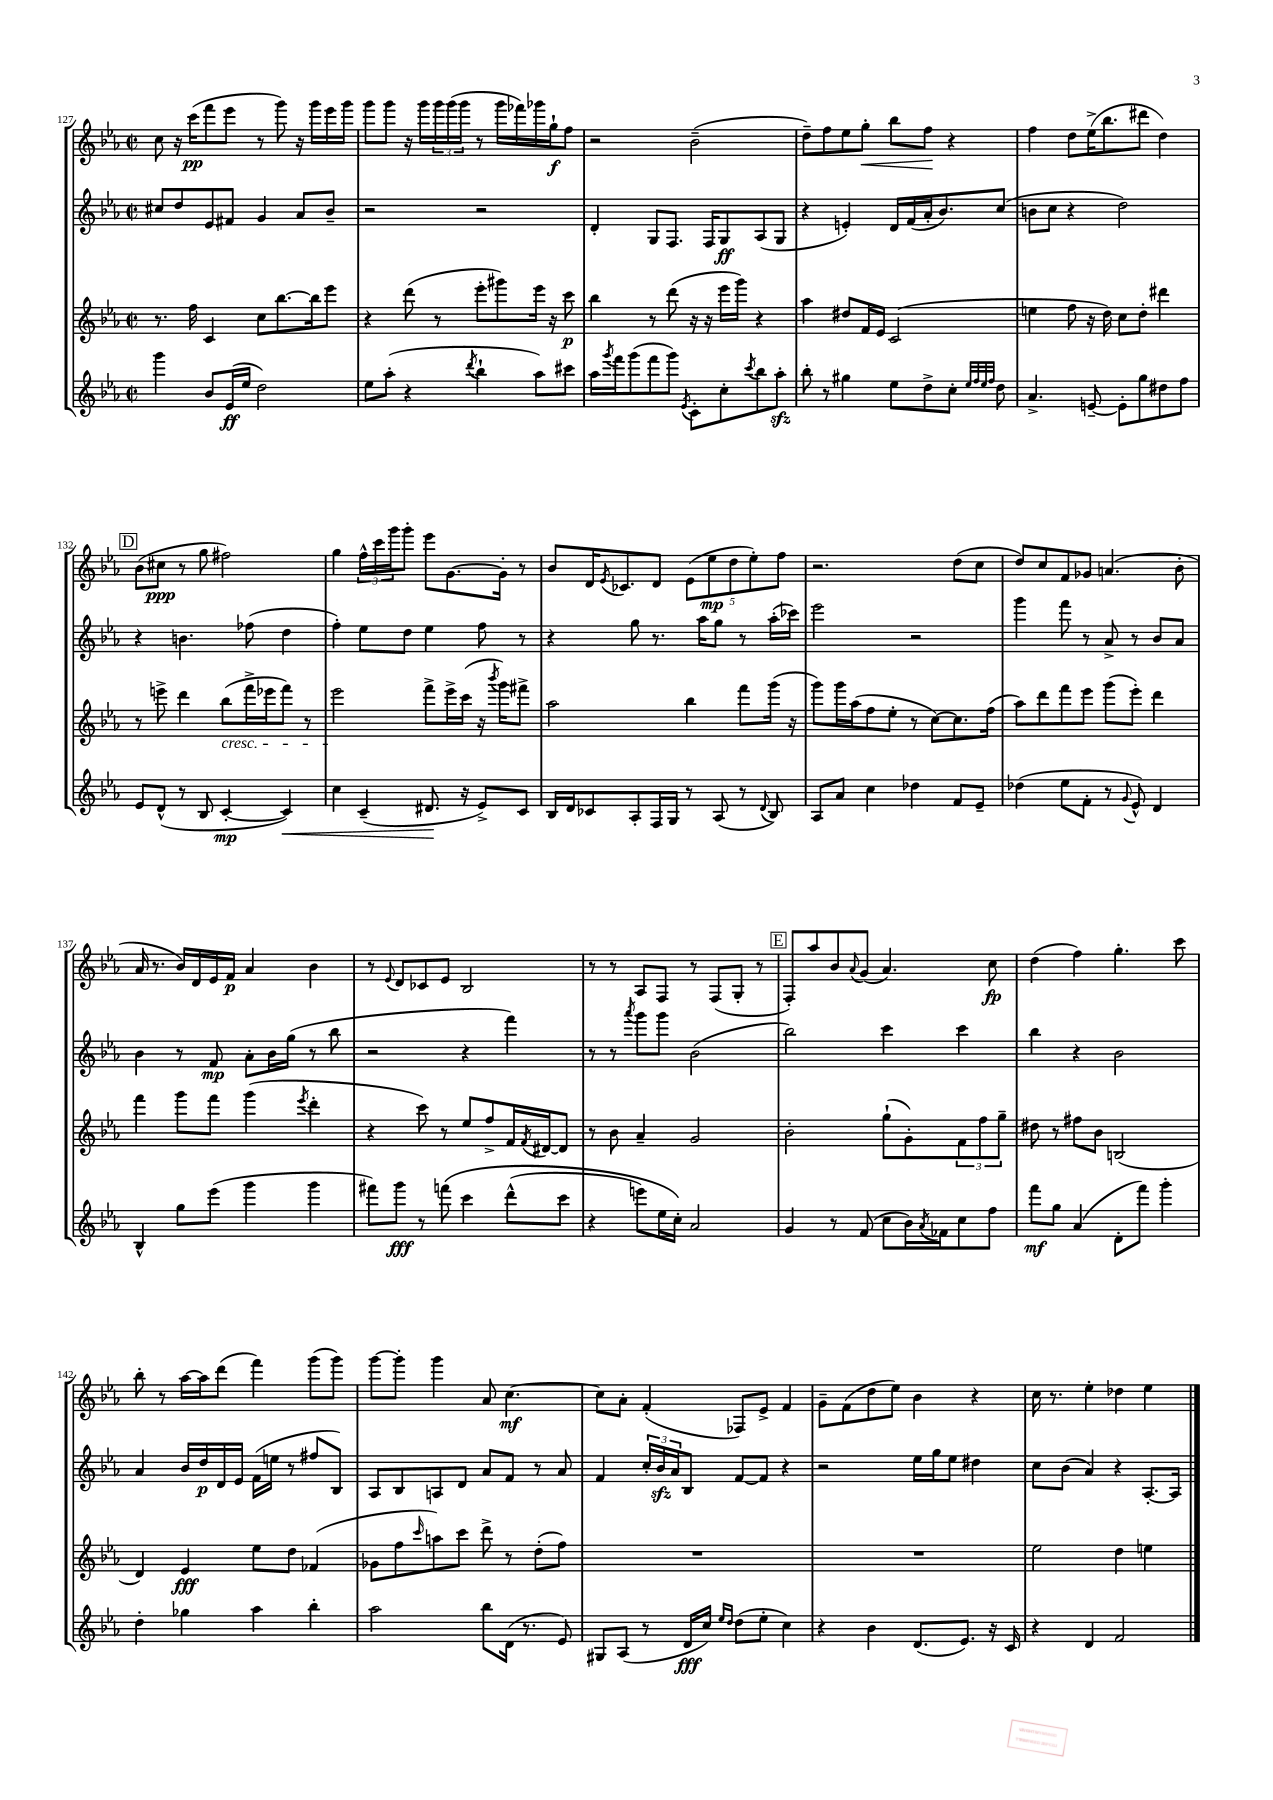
<<
\new StaffGroup <<
\new Staff = "s0" {
    \clef treble \key ees \major \defaultTimeSignature \time 2/2
    c''8 r16 c'''16\pp( f'''8 ees'''8 r8 g'''8) r16 g'''16 ees'''16 g'''16 |
    g'''8 g'''8 r16 g'''16 \tuplet 3/2 { g'''16 g'''16( g'''16 } r8 g'''16 fes'''16) ges'''16 g''16-!\f f''8 |
    r2 bes'2--( |
    d''8--) f''8 ees''8 g''8-.\< bes''8 f''8\! r4 |
    f''4 d''8 ees''16->( bes''8. dis'''8 d''4) |
    \mark \markup { \box "D" } bes'8( cis''8\ppp r8 g''8 fis''2) |
    g''4 \tuplet 3/2 { f''16-^ c'''16 g'''16 } g'''8-. ees'''8 g'8.~ g'16-. r8 |
    bes'8 d'16 \acciaccatura { ees'8 } ces'8. d'8 \tuplet 5/4 { ees'8( ees''8\mp d''8 ees''8-.) f''8 } |
    r2. d''8( c''8 |
    d''8) c''8 f'8 ges'8 a'4.( bes'8-. |
    aes'16 r8. bes'16) d'16 ees'16 f'16\p aes'4 bes'4 |
    r8 \appoggiatura { ees'8 } d'8 ces'8 ees'8 bes2 |
    r8 r8 aes8 f8 r8 f8( g8-. r8 |
    \mark \markup { \box "E" } f8-.) aes''8 bes'8 \appoggiatura { aes'8 } g'8( aes'4.) c''8\fp |
    d''4( f''4) g''4.-. c'''8 |
    bes''8-. r8 aes''16~ aes''16 d'''8( f'''4) g'''8( g'''8) |
    g'''8~ g'''8-. g'''4 aes'8 c''4.~\mf |
    c''8 aes'8-. f'4-.( fes8) ees'8-> f'4 |
    g'8-- f'8( d''8 ees''8) bes'4 r4 |
    c''16 r8. ees''4-. des''4 ees''4 \bar "|." |
}
\new Staff = "s1" {
    \clef treble \key ees \major \defaultTimeSignature \time 2/2
    cis''8 d''8 ees'8 fis'8 g'4 aes'8 bes'8-- |
    r2 r2 |
    d'4-. g8 f8. f16 g8\ff aes8( g8 |
    r4 e'4-.) d'16 f'16( aes'16-. bes'8.) c''8( |
    b'8 c''8 r4 d''2) |
    \mark \markup { \box "D" } r4 b'4. fes''8( d''4 |
    f''4-.) ees''8 d''8 ees''4 f''8 r8 |
    r4 g''8 r8. aes''16 g''8 r8 aes''16-.( ces'''16) |
    ees'''2 r2 |
    g'''4 f'''8 r8 aes'8-> r8 bes'8 aes'8 |
    bes'4 r8 f'8\mp aes'8-. bes'16 g''16( r8 bes''8 |
    r2 r4 f'''4) |
    r8 r8 \acciaccatura { aes'''8 } g'''8 g'''8 bes'2( |
    \mark \markup { \box "E" } bes''2) c'''4 c'''4 |
    bes''4 r4 bes'2 |
    aes'4 bes'16 d''16\p d'16 ees'16 f'16( e''16 r8 fis''8 bes8) |
    aes8 bes8 a8 d'8 aes'8 f'8 r8 aes'8 |
    f'4 \tuplet 3/2 { c''16-. bes'16\sfz aes'16 } bes8 f'8~ f'8 r4 |
    r2 ees''16 g''16 ees''8 dis''4 |
    c''8 bes'8( aes'4) r4 aes8.~-. aes16 \bar "|." |
}
\new Staff = "s2" {
    \clef treble \key ees \major \defaultTimeSignature \time 2/2
    r8. f''16 c'4 c''8 bes''8.~ bes''16 ees'''8 |
    r4 d'''8( r8 ees'''8-. gis'''8) ees'''16 r16 c'''8\p |
    bes''4 r8 d'''8( r16 r16 ees'''16 g'''16) r4 |
    aes''4 dis''8 f'16 ees'16 c'2( |
    e''4 f''8 r16 d''16) c''8 d''8-. dis'''4 |
    \mark \markup { \box "D" } r8 e'''8-> d'''4 bes''8\cresc( f'''16-> ees'''16 f'''8) r8 |
    ees'''2\! f'''8-> ees'''16-> c'''16( r16 \acciaccatura { bes'''8 } g'''16) fis'''8-> |
    aes''2 bes''4 f'''8 g'''16( r16 |
    g'''8) g'''16 aes''16( f''8 ees''8-. r8 c''8~) c''8. f''16( |
    aes''8) d'''8 f'''8 ees'''8 g'''8( ees'''8-.) d'''4 |
    f'''4 g'''8 f'''8 g'''4( \acciaccatura { ees'''8 } d'''4-. |
    r4 c'''8) r8 ees''8 f''8-> f'16 \acciaccatura { f'8 } dis'16~ dis'8 |
    r8 bes'8 aes'4-- g'2 |
    \mark \markup { \box "E" } bes'2-. g''8-!( g'8-.) \tuplet 3/2 { f'8 f''8 g''8-- } |
    dis''8 r8 fis''8 bes'8 b2( |
    d'4) ees'4\fff ees''8 d''8 fes'4( |
    ges'8 f''8 \grace { c'''16 } a''8) c'''8 d'''8-> r8 d''8-.( f''8) |
    R1 |
    R1 |
    ees''2 d''4 e''4 \bar "|." |
}
\new Staff = "s3" {
    \clef treble \key ees \major \defaultTimeSignature \time 2/2
    g'''4 bes'8 ees'16\ff( ees''16 d''2) |
    ees''8 aes''8-.( r4 \acciaccatura { d'''8 } bes''4-! aes''8) cis'''8 |
    aes''16 \acciaccatura { g'''8 } f'''16 g'''8( f'''8 g'''8) \acciaccatura { ees'8 } c'8-. c''8-. \acciaccatura { c'''8 } bes''8 aes''8-.\sfz |
    bes''8-. r8 gis''4 ees''8 d''8-> c''8-. \grace { ees''32 f''32 ees''32 f''32 } d''8 |
    aes'4.-> e'8~-- e'8-. g''8 dis''8 f''8 |
    \mark \markup { \box "D" } ees'8 d'8-^( r8 bes8 c'4~-.\mp c'4\<) |
    c''4 c'4--( dis'8.\! r16 ees'8->) c'8 |
    bes16 d'16 ces'8 aes8-. f16 g16 r8 aes8( r8 \appoggiatura { d'8 } bes8) |
    aes8 aes'8 c''4 des''4 f'8 ees'8-- |
    des''4( ees''8 f'8-. r8 \appoggiatura { g'8 } ees'8-^) d'4 |
    bes4-^ g''8 ees'''8( g'''4 g'''4 |
    fis'''8) g'''8\fff r8 f'''8\( c'''4 d'''8-^( c'''8 |
    r4 e'''8) ees''16 c''16-.\) aes'2 |
    \mark \markup { \box "E" } g'4 r8 f'8( c''8 bes'16) \acciaccatura { aes'8 } fes'16 c''8 f''8 |
    f'''8\mf g''8 aes'4( d'8-. f'''8) g'''4-. |
    d''4-. ges''4 aes''4 bes''4-. |
    aes''2 bes''8 d'16( r8. ees'8) |
    gis8 aes8( r8 d'16\fff c''16) \grace { ees''16 d''16 } d''8( ees''8-. c''4) |
    r4 bes'4 d'8.( ees'8.) r16 c'16 |
    r4 d'4 f'2 \bar "|." |
}
>>
>>
\layout { \context { \Score currentBarNumber = #127 } }
